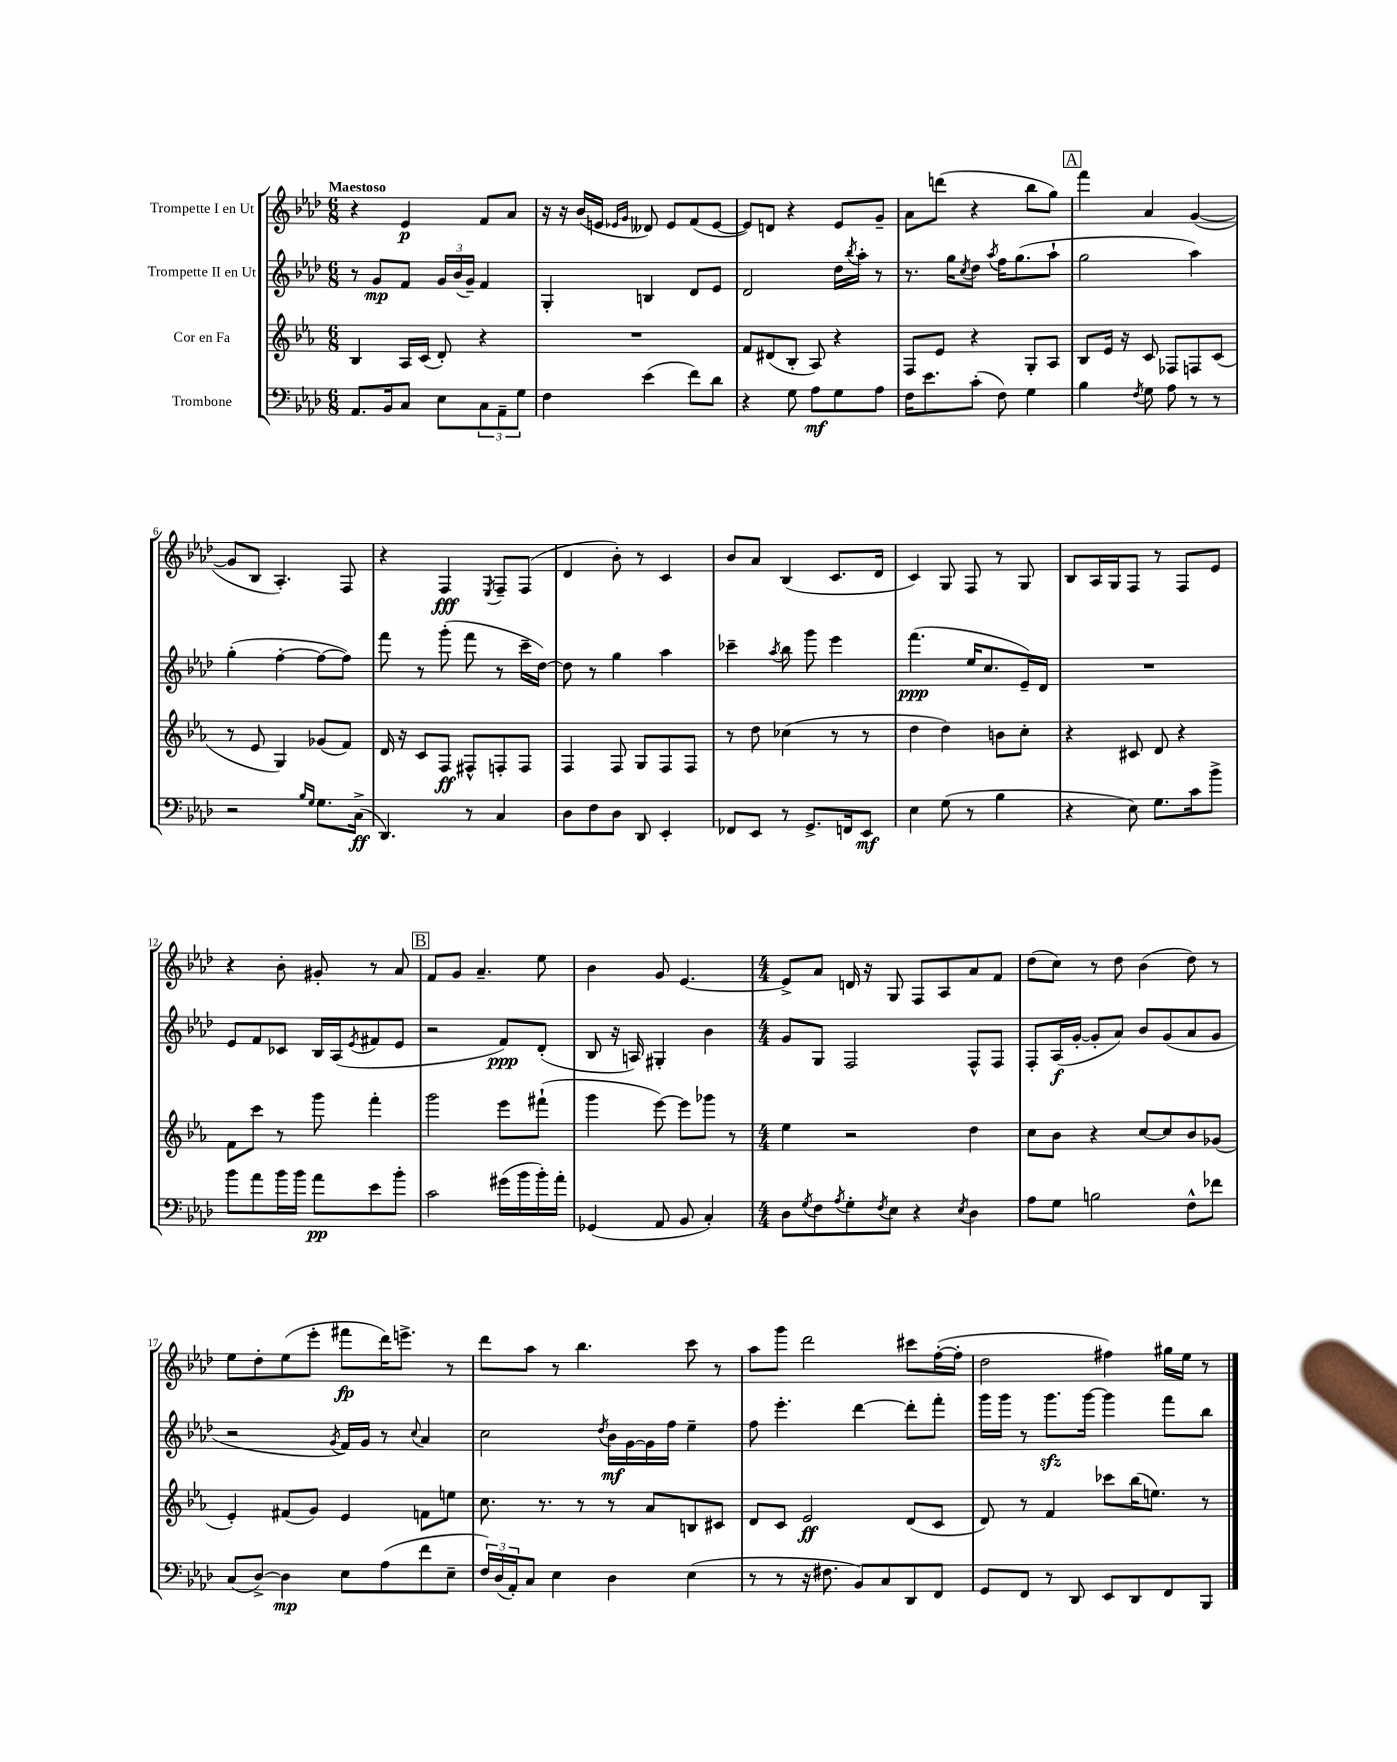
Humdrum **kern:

**kern	**kern	**kern	**kern
*staff4	*staff3	*staff2	*staff1
*clefF4	*clefG2	*clefG2	*clefG2
*k[b-e-a-d-]	*k[b-e-a-]	*k[b-e-a-d-]	*k[b-e-a-d-]
*M6/8	*M6/8	*M6/8	*M6/8
8.AA-	4B-	8r	4r
.	.	8g	.
16BB-	.	.	.
8C	16A-	8f	4e-
.	(16c	.	.
8E-	8d')	24g	.
.	.	(24b-	.
.	.	24g~)	.
12C	4r	4f	8f
12AA-~	.	.	.
.	.	.	8a-
12G	.	.	.
=	=	=	=
4F	2.r	4G'	16r
.	.	.	16r
.	.	.	(16b-
.	.	.	16e
.	.	.	16qqe-
.	.	.	16qqg
(4e-	.	4B	8d--)
.	.	.	8e-
8f)	.	8d-	(8f
8d-	.	8e-	[8e-
=	=	=	=
4r	8f	2d-	8e-])
.	(8d#	.	8d
8G	8B-'	.	4r
8A-	8A-)	.	.
8G	4r	16dd-	8e-
.	.	8qbb-	.
.	.	16aa-'	.
8A-	.	8r	8g~
=	=	=	=
16F	8F	8.r	8a-
8.e-	.	.	.
.	8e-	.	(8ddd
.	.	16gg	.
.	.	8qcc	.
(8c'	4r	8dd-	4r
.	.	8qaa-	.
8F)	.	16ff	.
.	.	(8.gg	.
4G	8G'	.	8bb-
.	8A-	8aa-`	8gg)
=	=	=	=
4B-	8B-	2gg	4fff
.	16e-	.	.
.	16r	.	.
8qF	.	.	.
8G	8c	.	4a-
8A-	8F-	.	.
8r	8F	4aa-)	([4g
8r	(8c	.	.
=	=	=	=
2r	8r	(4gg'	8g]
.	8e-	.	8B-
.	4G)	[4ff'	4.A-')
16qqB-	.	.	.
16qqG	.	.	.
8.G	(8g-	8ff_	.
.	8f)	8ff])	8F
(16C^	.	.	.
=	=	=	=
4.DD-)	16d	8fff	4r
.	16r	.	.
.	8c	8r	.
.	8F	(8ggg'	4F
8r	8F#^^	8fff	.
.	.	.	8qE-
4C	8F'	8r	8F~
.	8F	16ccc~	(8F
.	.	[16dd-)	.
=	=	=	=
8D-	4F	8dd-]	4d-
8F	.	8r	.
8D-	8F	4gg	8b-')
8DD-	8G	.	8r
4EE-'	8F	4aa-	4c
.	8F	.	.
=	=	=	=
8FF-	8r	4ccc-~	8b-
8EE-	8dd	.	8a-
.	.	8qaa-	.
8r	(4cc-	8bb-	(4B-
8.GG^	.	8ggg	.
.	8r	4eee-	8.c
16FF	.	.	.
8EE-	8r	.	.
.	.	.	16d-
=	=	=	=
4E-	4dd	(4.fff	4c)
(8G	4dd)	.	8G
8r	.	16ee-	8F
.	.	8.cc	.
4B-	8b	.	8r
.	8cc'	16e-~)	8G
.	.	16d-	.
=	=	=	=
4r	4r	2.r	8B-
.	.	.	16A-
.	.	.	16G
8E-)	8c#	.	8F
8.G	8d	.	8r
.	4r	.	8F
16c	.	.	.
8b-^	.	.	8e-
=	=	=	=
8b-	8f	8e-	4r
8a-	8ccc	8f	.
16b-	8r	8c-	8b-'
16b-	.	.	.
8a-	8ggg	16B-	8g#'
.	.	(16A-	.
.	.	8qe-	.
8e-	4fff'	8f#	8r
8b-'	.	8e-	8a-
=	=	=	=
2c	2ggg	2r	8f
.	.	.	8g
.	.	.	4.a-~
(16g#	8eee-	8f)	.
16b-	.	.	.
16b-')	(8fff#`	(8d-'	8ee-
16a-'	.	.	.
=	=	=	=
(4GG-	4ggg	8B-	4b-
.	.	16r	.
.	.	16A)	.
8AA-	[8eee-)	4G#'	8g
8BB-	8eee-]	.	[4.e-
4C')	8ggg-	4b-	.
.	8r	.	.
=	=	=	=
*M4/4	*M4/4	*M4/4	*M4/4
8D-	4ee-	8g	8e-^]
8qG	.	.	.
8F	.	8G	8a-
8qA-	.	.	.
8G'	2r	2F	16d
.	.	.	16r
8qF	.	.	.
8E-	.	.	8G
4r	.	.	8F
.	.	.	8A-
8qE-	.	.	.
4D-	4dd	8F^^	8a-
.	.	8F	8f
=	=	=	=
8A-	8cc	8F'	(8dd-
8G	8b-	(16A-	8cc)
.	.	[16g'	.
2B	4r	8g']	8r
.	.	8a-)	8dd-
.	[8cc	8b-	(4b-
.	8cc]	(8g	.
8F^^	8b-	8a-	8dd-)
8f-	(8g-	8g	8r
=	=	=	=
(8C	4e-')	2r	8ee-
[8D-^)	.	.	8dd-'
4D-]	(8f#	.	(8ee-
.	8g)	.	8eee-'
.	.	8qg	.
8E-	4e-	16f)	8fff#
.	.	16g	.
(8A-	.	8r	16ddd-)
.	.	.	8.eee^
.	.	8qqcc	.
8f	8f	4a-	.
8E-~	8ee	.	8r
=	=	=	=
24F)	8.cc	2cc	8ddd-
(24D-	.	.	.
24AA-')	.	.	.
8C	.	.	8aa-
.	8.r	.	.
4E-	.	.	8r
.	8r	.	4.bb-
.	.	8qdd-	.
4D-	8r	16b-	.
.	.	[16g	.
.	8a-	16g]	.
.	.	16ff	.
(4E-	8B	4ee-~	8ccc
.	8c#	.	8r
=	=	=	=
8r	8d	8ff	8aa-
8r	8c	4.eee-'	8ggg
16r	2e-	.	2ddd-
8.F#	.	.	.
8BB-)	.	[4ddd-	.
8C	.	.	.
8DD-	(8d	8ddd-']	8ccc#
8FF	8c	8fff'	([16ff'
.	.	.	16ff']
=	=	=	=
8GG	8d)	16ggg	2dd-
.	.	16ggg	.
8FF	8r	8r	.
8r	4f	8.ggg	.
8DD-	.	.	.
.	.	[16ggg	.
8EE-	8ccc-	4ggg]	4ff#)
8DD-	(16bb-	.	.
.	8.ee)	.	.
8FF	.	8fff	16gg#
.	.	.	16ee-
8BBB-	8r	8bb-	8r
==	==	==	==
*-	*-	*-	*-
